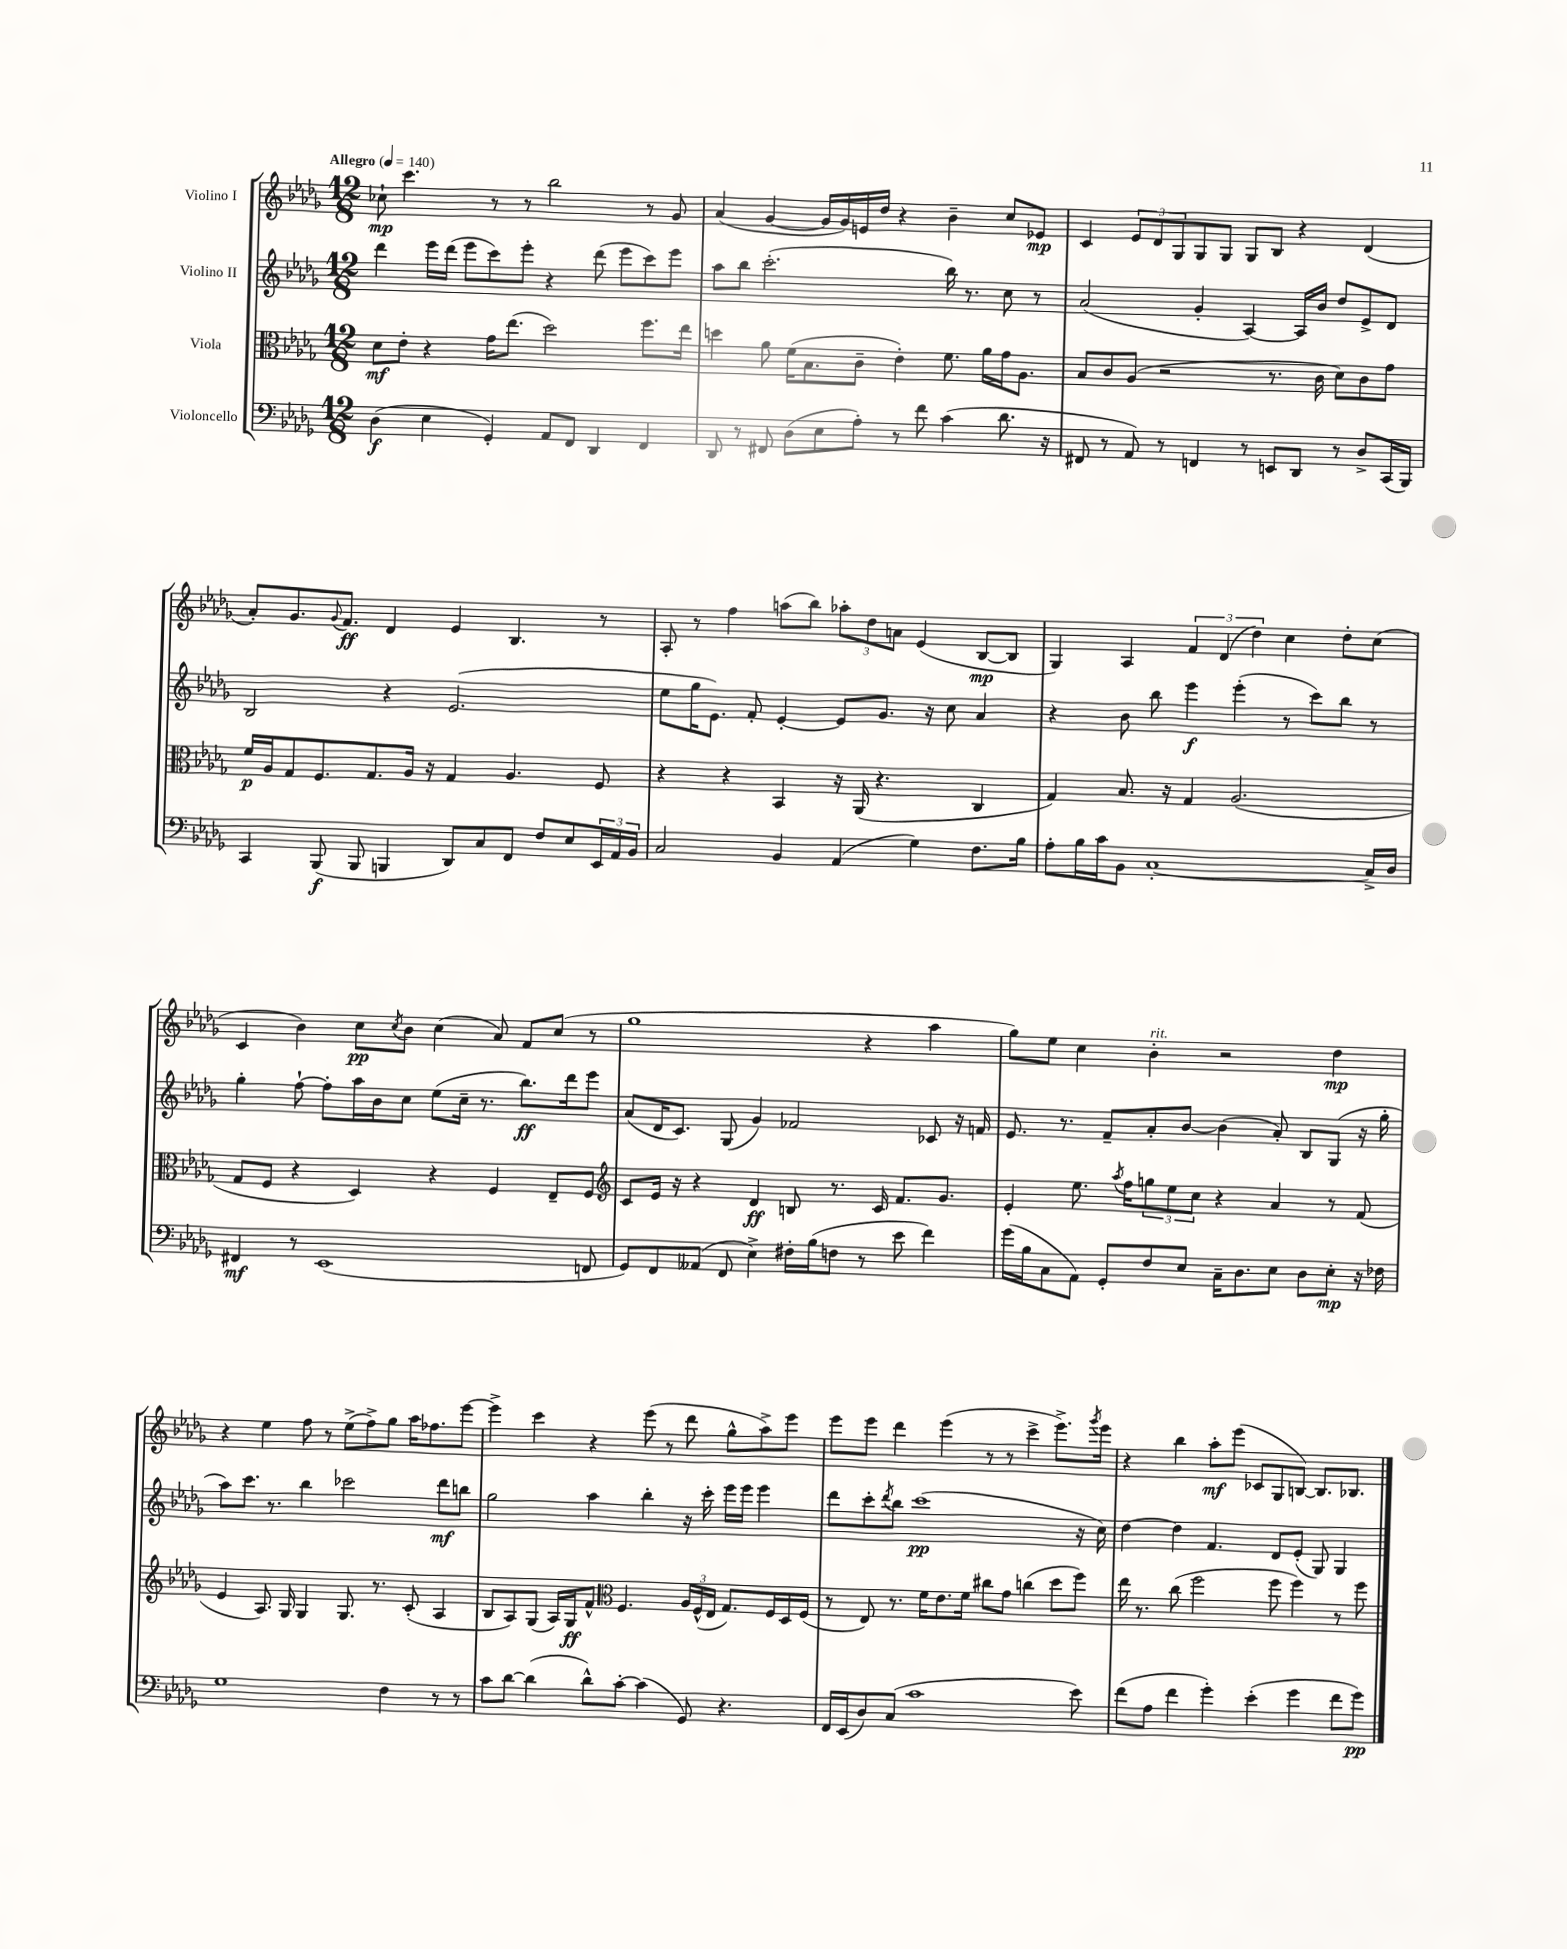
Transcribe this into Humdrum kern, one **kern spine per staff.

**kern	**kern	**kern	**kern
*staff4	*staff3	*staff2	*staff1
*clefF4	*clefC3	*clefG2	*clefG2
*k[b-e-a-d-g-]	*k[b-e-a-d-g-]	*k[b-e-a-d-g-]	*k[b-e-a-d-g-]
*M12/8	*M12/8	*M12/8	*M12/8
*MM140	*MM140	*MM140	*MM140
(4D-\	8d-\L	4ddd-\	8cc-`\
.	8e-'\J	.	4.ccc\
4E-\	4r	16eee-\LL	.
.	.	(16ddd-\JJ	.
.	.	8eee-\L	.
4GG-'/)	16g-\LK	8ccc\)	8r
.	(8.ee-\J	.	.
.	.	8eee-'\J	8r
8AA-/L	2dd-\)	4r	2bb-\
8FF/J	.	.	.
4DD-/	.	(8ddd-\	.
.	.	8eee-\L	.
4FF/	8.ff\L	8ccc\)	8r
.	.	8eee-\J	8g-/
.	16ee-\Jk	.	.
=	=	=	=
8DD-/	4dd\	8aa-\L	(4a-/
8r	.	8bb-\J	.
8FF#/	8a-\	(2.ccc'\	[4g-/
(8D-\L	(16f\LK	.	.
.	8.B-\	.	.
8E-\	.	.	16g-/]LL
.	.	.	16g-/)
8A-'\J)	8c~\J	.	16e/
.	.	.	16dd-/JJ
8r	4e-'\)	.	4r
8f\	.	.	.
(4c\	8.f\	16bb-\)	4b-~\
.	.	8.r	.
.	16a-\LL	.	.
8.d-\	16g-\J	8cc\	8cc/L
.	8.A-\J	.	.
.	.	8r	8e-/J
16r	.	.	.
=	=	=	=
8FF#/	8B-/L	(2a-/	4c/
8r	8c/	.	.
8AA-/)	(8A-/J	.	12e-/L
.	.	.	12d-/
8r	2r	.	.
.	.	.	12G-/
4FF/	.	4g-'/	8G-/
.	.	.	8G-/J
8r	.	[4A-/)	8G-/L
8EE/L	8.r	.	8B-/J
8DD-/J	.	16A-/]LL	4r
.	16c\	16b-/JJ	.
8r	8d-\L)	8dd-/L	.
8D-^/L	8c\	8e-^/	(4d-/
(16CC/L	8g-\J	8d-/J	.
16BBB-/JJ)	.	.	.
=	=	=	=
4CC/	16f/LL	2B-/	8a-'/L)
.	16A-/J	.	.
.	8G-/	.	8.g-/
(8BBB-/	8.F/	.	.
.	.	.	8qqg-/
.	.	.	8.f/J
8BBB-/	.	.	.
.	8.G-/	.	.
4BBB/	.	4r	4d-/
.	16A-/Jk	.	.
.	16r	.	.
8DD-/L)	4G-/	(2.e-/	4e-/
8C/	.	.	.
8FF/J	4.A-/	.	4.B-/
8F/L	.	.	.
8E-/	.	.	.
24EE-/L	8F/	.	8r
24AA-/	.	.	.
24BB-/JJ	.	.	.
=	=	=	=
2C/	4r	8ee-\L	8A-'/
.	.	16gg-\K	8r
.	.	8.e-\J)	.
.	4r	.	4ff\
.	.	8f'/	.
4BB-/	4BB-/	[4e-'/	(8aa\L
.	.	.	8bb-\J)
(4AA-/	16r	8e-/]L	12aa-'\L
.	(16AA-/	.	.
.	.	.	12dd-\
.	4.r	8.g-/J	.
.	.	.	12a\J
4G-\)	.	.	(4e-/
.	.	16r	.
.	.	8cc\	.
8.F\L	4C/	4a-/	[8B-/L
.	.	.	8B-/]J
16B-\Jk	.	.	.
=	=	=	=
8A-'\L	4G-/)	4r	4G-/)
16B-\L	.	.	.
16c\J	.	.	.
8BB-\J	8.B-/	8b-\	4A-/
[1C'	.	8bb-\	.
.	16r	.	.
.	4G-/	4eee-\	6f/
.	.	.	(6d-/
.	(2.A-/	(4eee-'\	.
.	.	.	6dd-\)
.	.	8r	4cc\
.	.	8ccc\L)	.
.	.	8bb-\J	8dd-'\L
16C^/]LL	.	8r	(8cc\J
16D-/JJ	.	.	.
=	=	=	=
4FF#/	8G-/L	4gg-'\	4c/
.	8F/J	.	.
8r	4r	[8ff`\	4b-\)
(1EE-	.	8ff'\]L	.
.	4D-/)	16aa-\L	8cc\L
.	.	16b-\J	.
.	.	.	8qcc/
.	.	8cc\J	8b-\J
.	4r	(8ee-\L	(4cc\
.	.	16cc~\Jk	.
.	.	8.r	.
.	4F/	.	8a-/)
.	.	8.bb-\L)	8f/L
.	8E-~/L	.	(8cc/J
.	.	16ddd-\k	.
8FF/	8F/J	8eee-\J	8r
=	=	=	=
*	*clefG2	*	*
8GG-/L)	8c/L	(8a-/L	1gg-
8FF/	16e-/Jk	16d-/K	.
.	16r	8.c/J)	.
(8AA--/J	4r	.	.
8FF/	.	(8G-/	.
4E-^\)	4d-/	4g-/)	.
16F#'\LL	8B/	2f-/	.
(16B-\J	.	.	.
8F\J	8.r	.	.
8r	.	.	4r
.	16c/	.	.
8e-\	8.f/L	.	.
4f\)	.	8c-/	4aa-\
.	8.g-/J	.	.
.	.	16r	.
.	.	16f/	.
=	=	=	=
(16g-\LL	4e-'/	8.e-/	8gg-\L)
16B-\J	.	.	.
8C\	.	.	8ee-\J
.	.	8.r	.
8AA-\J)	8.ee-\	.	4cc\
8GG-'/L	.	8f~/L	.
.	8qaa-/	.	.
.	16ff\LK	.	.
8F/	12gg\	8a-'/	4b-'\
.	12ee-\	.	.
8E-/J	.	[8b-/J	.
.	12cc\J	.	.
16C~\LK	4r	(4b-\]	2r
8.D-\	.	.	.
8E-\J	4a-/	8a-'/)	.
8D-\L	.	8B-/L	.
8E-'\J	8r	(8G-/J	4dd-\
16r	(8f/	16r	.
16F-\	.	16gg-'\	.
=	=	=	=
1G-	4e-/	8aa-\L)	4r
.	.	8.ccc\J	.
.	8.A-/)	.	4ee-\
.	.	8.r	.
.	16G-/	.	.
.	4G-/	4bb-\	8ff\
.	.	.	8r
.	8.G-/	2ccc-\	(8ee-^\L
.	.	.	8ff^\)
.	8.r	.	.
4F\	.	.	8gg-\J
.	(8c'/	.	16aa-\LK
.	.	.	8.ff-\
8r	4A-/	8ddd-\L	.
8r	.	8bb\J	[8eee-\J
=	=	=	=
8c\L	8B-/L	2gg-\	4eee-^\]
[8d-\J	8A-/)	.	.
(4d-\]	(8G-/J	.	4ccc\
.	16A-/LL)	.	.
.	16G-/J	.	.
8d-^^\L)	8f^^/J	4aa-\	4r
*	*clefC3	*	*
[8c'\J	4.F/	.	.
(4c\]	.	4bb-'\	(8eee-\
.	.	.	8r
8GG-/)	24A-/LL	16r	8ddd-\
.	(24F^^/	.	.
.	.	16ccc'\	.
.	24E-/JJ	.	.
4.r	8.G-/L)	16eee-\LL	8gg-^^\L
.	.	16eee-\JJ	.
.	.	4eee-\	8aa-^\)
.	16F/L	.	.
.	16D-/	.	8eee-\J
.	(16F/JJ	.	.
=	=	=	=
16FF/LL	8r	8ddd-\L	8eee-\L
(16EE-/J	.	.	.
8D-/)	8E-/)	8ccc'\	8eee-\J
.	.	8qddd-/	.
(8C/J	8.r	8bb-\J	4ddd-\
1c	.	(1ccc	.
.	16f\LK	.	.
.	8.e-\	.	(4eee-\
.	16f\Jk	.	.
.	8cc#\L	.	8r
.	8g-\J	.	8r
.	(4cc\	.	4ccc^\
.	8dd-\L	.	8.eee-^\L)
8e-\)	8ff\J)	16r	.
.	.	.	8qggg-/
.	.	16cc\)	16eee-\Jk
=	=	=	=
(8f\L	16ee-\	[4dd-\	4r
.	8.r	.	.
8A-\J	.	.	.
4f\	(8cc\	4dd-\]	4bb-\
.	2ff\	.	.
4g-'\)	.	4.f/	8aa-'\L
.	.	.	(8eee-\J
(4e-'\	.	.	8c-/L
.	8ff\	8d-/L	8G-/
4g-\	4ff\)	(8e-'/J	[8B/J)
.	.	8G-/)	8.B/]L
8f\L	8r	4G-/	.
.	.	.	8.B-/J
8g-\J)	8ff\	.	.
==	==	==	==
*-	*-	*-	*-
